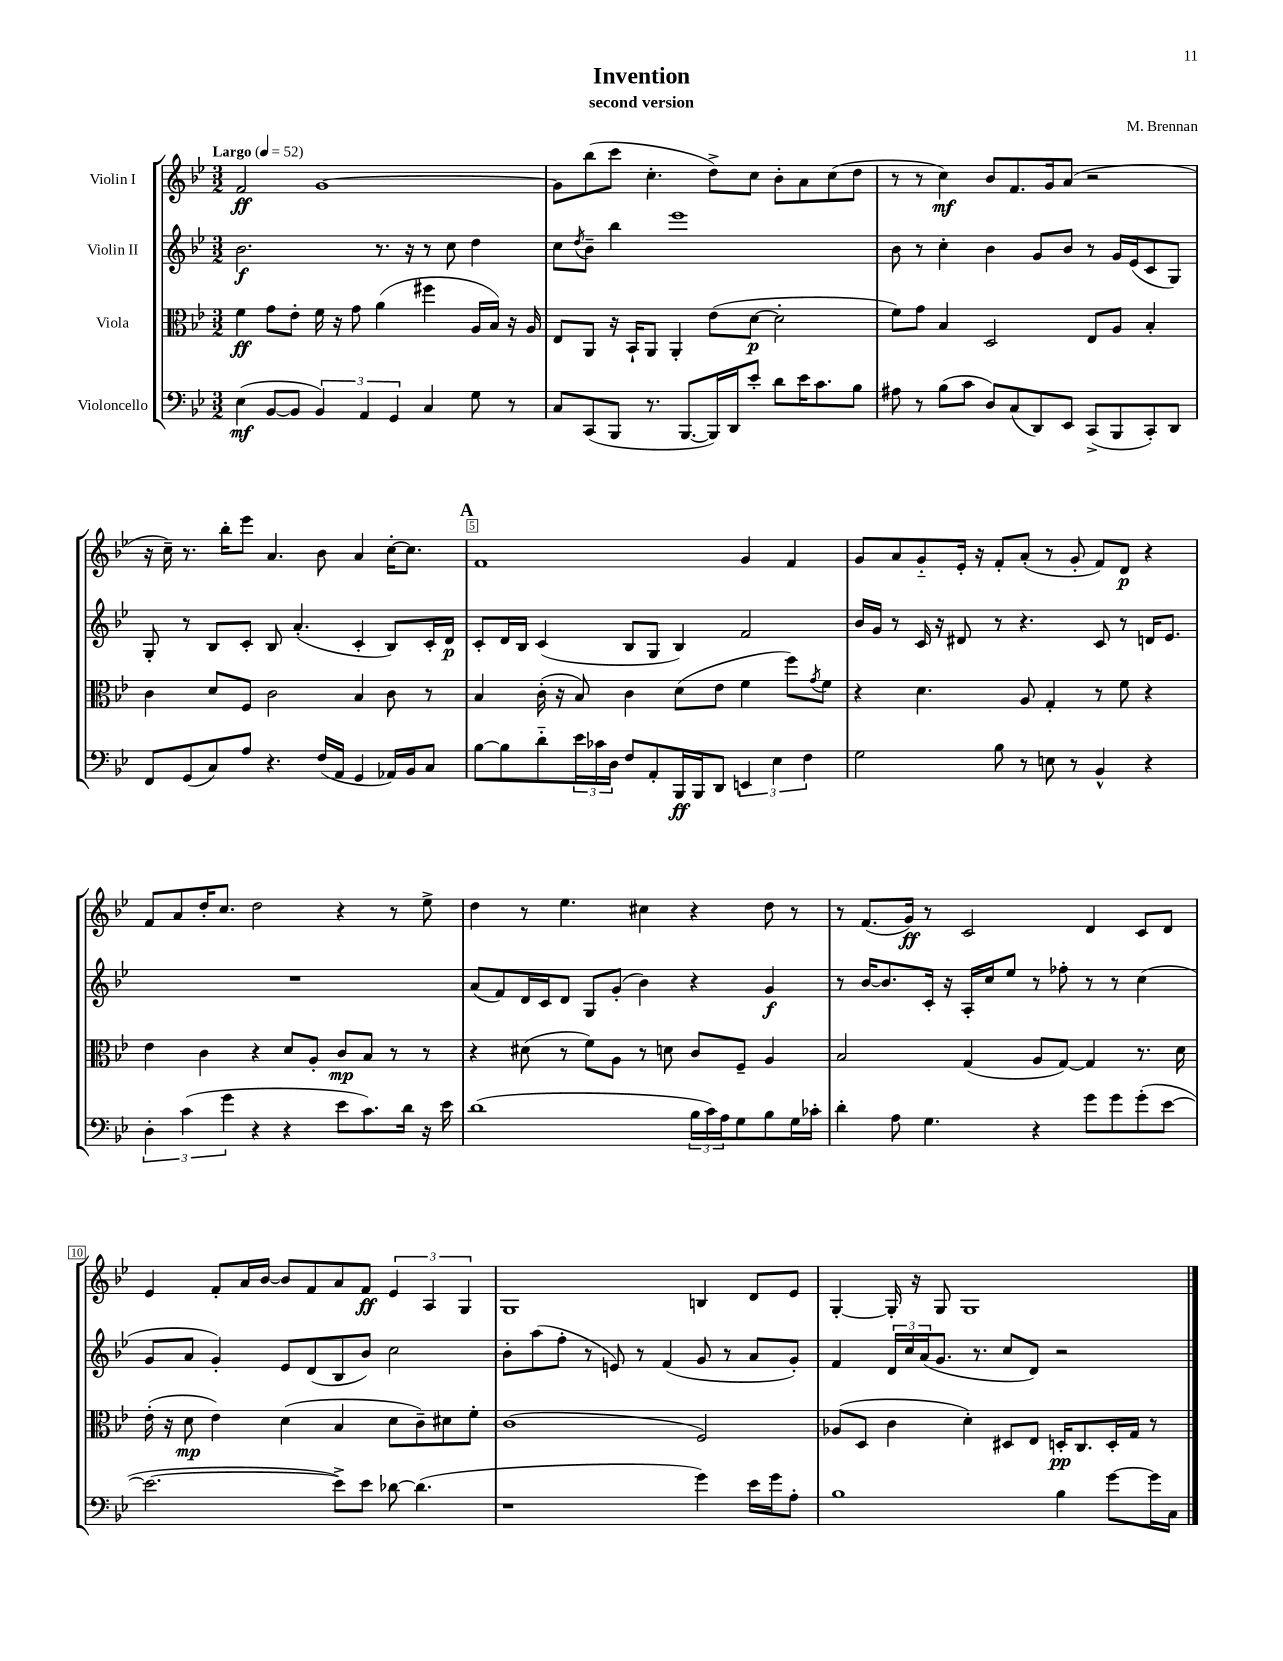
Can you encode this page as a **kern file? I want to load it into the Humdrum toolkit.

**kern	**kern	**kern	**kern
*staff4	*staff3	*staff2	*staff1
*clefF4	*clefC3	*clefG2	*clefG2
*k[b-e-]	*k[b-e-]	*k[b-e-]	*k[b-e-]
*M3/2	*M3/2	*M3/2	*M3/2
*MM52	*MM52	*MM52	*MM52
(4E-	4f	2.b-	2f
[8BB-	8g	.	.
8BB-]	8e-'	.	.
6BB-)	16f	.	[1g
.	16r	.	.
.	8g	.	.
6AA	.	.	.
.	(4a	8.r	.
6GG	.	.	.
.	.	16r	.
4C	4ff#	8r	.
.	.	8cc	.
8G	16A	4dd	.
.	16B-)	.	.
8r	16r	.	.
.	16A	.	.
=	=	=	=
8C	8E-	8cc	8g]
.	.	8qdd	.
(8CC	8AA	8b-~	(8bb-
8BBB-	16r	4bb-	8ccc
.	16BB-`	.	.
8.r	8AA	.	4.cc'
.	4AA'	1eee-	.
[8.BBB-	.	.	.
16BBB-])	(8e-	.	8dd^)
16DD	.	.	.
8e-'	[8d	.	8cc
8d	2d']	.	8b-'
16e-	.	.	8a
8.c	.	.	.
.	.	.	(8cc
8B-	.	.	8dd
=	=	=	=
8A#	8f)	8b-	8r
8r	8g	8r	8r
(8B-	4B-	4cc'	4cc)
8c	.	.	.
8D)	2D	4b-	8b-
(8C	.	.	8.f
8DD)	.	8g	.
.	.	.	16g
8EE-	.	8b-	(8a
(8CC^	8E-	8r	2r
8BBB-	8A	16g	.
.	.	(16e-	.
8CC')	4B-'	8c	.
8DD	.	8G)	.
=	=	=	=
8FF	4c	8G'	16r
.	.	.	16cc~)
(8GG	.	8r	8.r
8C)	8d	8B-	.
.	.	.	16bb-'
8A	8F	8c'	8eee-
4.r	2c	8B-	4.a
.	.	(4.a'	.
(16F	.	.	8b-
16AA	.	.	.
4GG	4B-	4c'	4a
16AA-)	8c	8B-)	[16cc'
16BB-	.	.	8.cc]
8C	8r	16c'	.
.	.	16d	.
=	=	=	=
[8B-	4B-	8c'	1f
8B-]	.	16d	.
.	.	16B-	.
8d'~	(16c'	(4c	.
.	16r	.	.
24e-	8B-)	.	.
24c-	.	.	.
24D	.	.	.
8F	4c	8B-	.
8AA'	.	8G	.
16BBB-	(8d	4B-)	.
16BBB-	.	.	.
8DD	8e-	.	.
6EE	4f	2f	4g
6E-	.	.	.
.	8ff)	.	4f
6F	.	.	.
.	8qg	.	.
.	8f	.	.
=	=	=	=
2G	4r	16b-	8g
.	.	16g	.
.	.	8r	8a
.	4.d	16c	8g'~
.	.	16r	.
.	.	8d#	16e-'
.	.	.	16r
8B-	.	8r	8f'
8r	8A	4.r	(8a'
8E	4G'	.	8r
8r	.	.	8g'
4BB-^^	8r	8c	8f)
.	8f	8r	8d
4r	4r	16d	4r
.	.	8.e-	.
=	=	=	=
6D'	4e-	1.r	8f
.	.	.	8a
(6c	.	.	.
.	4c	.	16dd'
.	.	.	8.cc
6g	.	.	.
4r	4r	.	2dd
4r	8d	.	.
.	8A'	.	.
8e-	8c	.	4r
8.c)	8B-	.	.
.	8r	.	8r
16d	.	.	.
16r	8r	.	8ee-^
16e-	.	.	.
=	=	=	=
(1d	4r	(8a	4dd
.	.	8f)	.
.	(8d#	16d	8r
.	.	16c	.
.	8r	8d	4.ee-
.	8f)	8G	.
.	8A	(8g'	.
.	8r	4b-)	4cc#
.	8d	.	.
24B-	8c	4r	4r
24c)	.	.	.
24A	.	.	.
8G	8F~	.	.
8B-	4A	4g	8dd
16G	.	.	8r
16c-'	.	.	.
=	=	=	=
4d'	2B-	8r	8r
.	.	[16b-	(8.f
.	.	8.b-]	.
8A	.	.	.
.	.	.	16g)
4.G	.	16c'	8r
.	.	16r	.
.	(4G	16A'	2c
.	.	16cc	.
.	.	8ee-	.
4r	8A	8r	.
.	[8G)	8ff-'	.
8g	4G]	8r	4d
8g	.	8r	.
(8g'	8.r	(4cc	8c
[8e-	.	.	8d
.	16d	.	.
=	=	=	=
2.e-_	(16e-'	8g	4e-
.	16r	.	.
.	8d	8a	.
.	4e-)	4g')	8f'
.	.	.	16a
.	.	.	[16b-
.	(4d	8e-	8b-]
.	.	(8d	8f
8e-^])	4B-	8B-	8a
8e-	.	8b-)	8f
[8d-	8d	2cc	6e-
(4.d-]	8c~)	.	.
.	.	.	6A
.	8d#	.	.
.	.	.	6G
.	8f'	.	.
=	=	=	=
1r	(1c	8b-'	1G
.	.	(8aa	.
.	.	8ff'	.
.	.	8r	.
.	.	8e)	.
.	.	8r	.
.	.	(4f	.
4g)	2F)	8g	4B
.	.	8r	.
16e-	.	8a	8d
16g	.	.	.
8A'	.	8g')	8e-
=	=	=	=
1B-	(8A-	4f	[4G'
.	8D	.	.
.	4c	24d	16G']
.	.	24cc	.
.	.	.	16r
.	.	(24a	.
.	.	8.g	8G
.	4d')	.	1G
.	.	8.r	.
.	8D#	8cc	.
.	8E-	8d)	.
4B-	16D'	2r	.
.	8.C	.	.
[8g	16D'	.	.
.	16G	.	.
16g]	8r	.	.
16C	.	.	.
==	==	==	==
*-	*-	*-	*-
